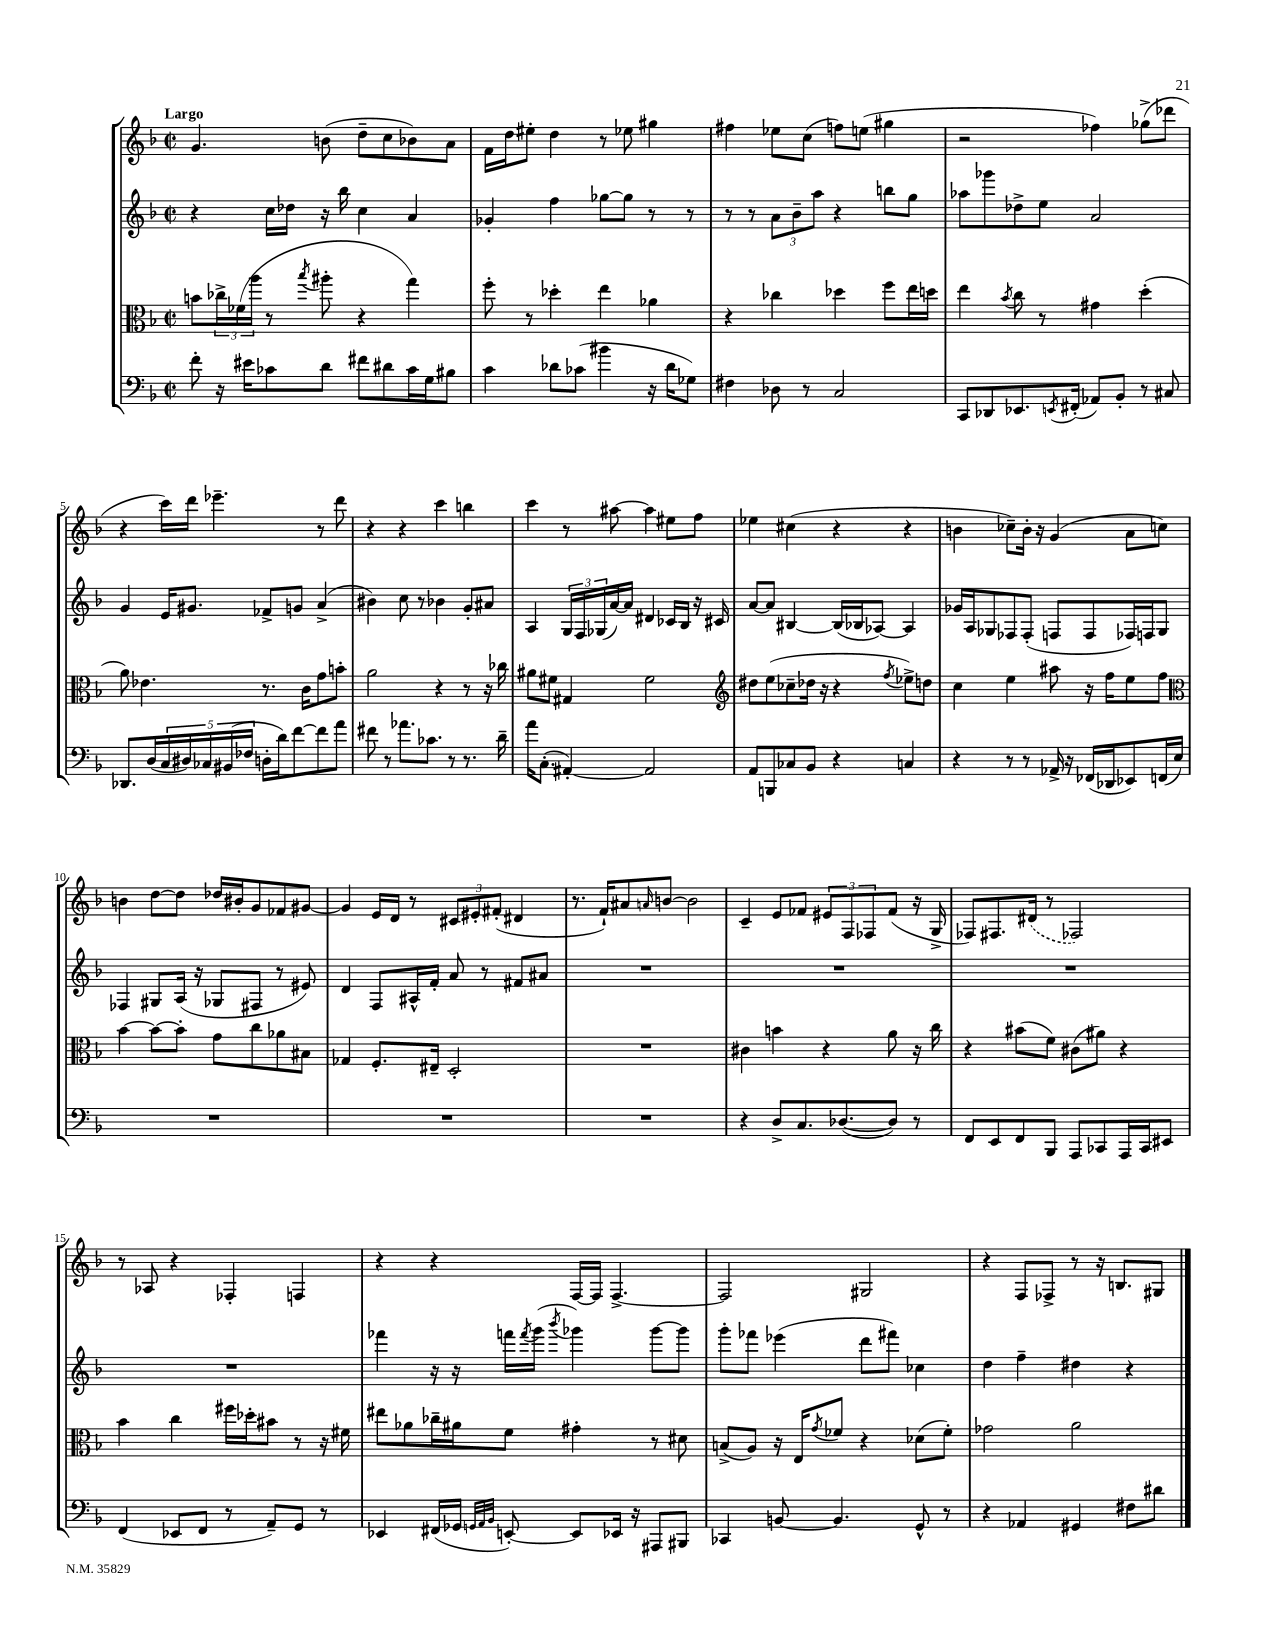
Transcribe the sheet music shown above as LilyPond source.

<<
\new StaffGroup <<
\new Staff = "s0" {
    \clef treble \key f \major \defaultTimeSignature \time 2/2 \tempo "Largo"
    g'4. b'8( d''8-- c''8 bes'8) a'8 |
    f'16 d''16 eis''8-. d''4 r8 ees''8 gis''4 |
    fis''4 ees''8 c''8( f''8) e''8( gis''4 |
    r2 fes''4) ges''8->( des'''8 |
    r4 c'''16) d'''16 ees'''4.-- r8 d'''8 |
    r4 r4 c'''4 b''4 |
    c'''4 r8 ais''8~ ais''4 eis''8 f''8 |
    ees''4 cis''4( r4 r4 |
    b'4 ces''8--) b'16-. r16 g'4( a'8 c''8) |
    b'4 d''8~ d''8 des''16 bis'16-. g'8 fes'8 gis'8~ |
    gis'4 e'16 d'16 r8 \tuplet 3/2 { cis'8 eis'8-. fis'8-.( } dis'4 |
    r8. f'16-!) ais'8 \grace { a'16 } b'8~ b'2 |
    c'4-- e'8 fes'8 \tuplet 3/2 { eis'8 f8 fes8 } fes'8( r16 g16-> |
    fes8) fis8. \once \slurDashed dis'16( r8 fes2) |
    r8 aes8 r4 fes4-. f4 |
    r4 r4 f16~ f16 f4.~-> |
    f2 gis2 |
    r4 f8 fes8-> r8 r16 b8. gis8 \bar "|." |
}
\new Staff = "s1" {
    \clef treble \key f \major \defaultTimeSignature \time 2/2
    r4 c''16 des''16 r16 bes''16 c''4 a'4 |
    ges'4-. f''4 ges''8~ ges''8 r8 r8 |
    r8 r8 \tuplet 3/2 { a'8 bes'8-- a''8 } r4 b''8 g''8 |
    aes''8 ges'''8 des''8-> e''8 a'2 |
    g'4 e'16 gis'8. fes'8-> g'8 a'4->( |
    bis'4) c''8 r8 bes'4 g'8-. ais'8 |
    a4 \tuplet 3/2 { g16 f16 ges16( } a'16~) a'16 dis'4 ces'16 bes16 r16 cis'16 |
    a'8~ a'8 bis4~ bis16( bes16 aes8~) aes4 |
    ges'16 a16 ges8 fes8 fes8-.( f8 f8 fes16) f16 ges8 |
    fes4 gis8 a16( r16 ges8 fis8 r8 eis'8) |
    d'4 f8 ais16-^ f'16-. a'8 r8 fis'8 ais'8 |
    R1 |
    R1 |
    R1 |
    R1 |
    fes'''4 r16 r16 f'''16 \acciaccatura { f'''8 } g'''16( \acciaccatura { bes'''8 } ges'''4) ges'''8~ ges'''8 |
    g'''8-. fes'''8 ees'''4( d'''8 fis'''8) ces''4 |
    d''4 f''4-- dis''4 r4 \bar "|." |
}
\new Staff = "s2" {
    \clef alto \key f \major \defaultTimeSignature \time 2/2
    b'8 \tuplet 3/2 { ces''16-> fes'16( a''16 } r8 \acciaccatura { bes''8 } ais''8-. r4 g''4) |
    f''8-. r8 des''4-. e''4 aes'4 |
    r4 ces''4 des''4 f''8 e''16 d''16 |
    e''4 \acciaccatura { bes'8 } c''8 r8 gis'4 d''4-.( |
    a'8) ees'4. r8. c'16 g'8 b'8-. |
    a'2 r4 r8 r16 ces''16 |
    ais'8 fis'8 gis4 fis'2 |
    \clef treble dis''8 e''8( ces''8-- des''16 r16 r4 \acciaccatura { f''8 } ees''8->) d''8 |
    c''4 e''4 ais''8 r16 f''16 e''8 f''8 |
    \clef alto bes'4~ bes'8~ bes'8-. g'8 c''8 aes'8 bis8 |
    ges4 f8.-. eis16-- d2-. |
    R1 |
    cis'4 b'4 r4 a'8 r16 c''16 |
    r4 bis'8( f'8) cis'8( ais'8) r4 |
    bes'4 c''4 fis''16 des''16-. bis'8 r8 r16 fis'16 |
    eis''8 aes'8 ces''16-- ais'16 f'8 gis'4-. r8 dis'8 |
    b8->( a8) r16 e16 \acciaccatura { g'8 } fes'8 r4 des'8( fes'8-.) |
    ges'2 a'2 \bar "|." |
}
\new Staff = "s3" {
    \clef bass \key f \major \defaultTimeSignature \time 2/2
    f'8-. r16 eis'16 ces'8 d'8 fis'8 dis'8 ces'16 g16 bis8 |
    c'4 des'8 ces'8( bis'4 r16 des'16 ges8) |
    fis4 des8 r8 c2 |
    c,8 des,8 ees,8. \acciaccatura { e,8 } fis,16-.( aes,8) bes,8-. r8 cis8 |
    des,8. d16( \tuplet 5/4 { c16 dis16) ces16 bis,16( fes16 } d16-. d'16) f'8~ f'8 a'8 |
    fis'8 r8 aes'8. ces'8. r8 r8. d'16-- |
    a'16 c8.-.( ais,4~-.) ais,2 |
    a,8 b,,8 ces8 bes,8 r4 c4 |
    r4 r8 r8 aes,16-> r16 fes,16( des,16 ees,8) f,16( e16) |
    R1 |
    R1 |
    R1 |
    r4 d8-> c8. des8.~( des8) r8 |
    f,8 e,8 f,8 bes,,8 a,,8 ces,8 a,,16 ces,16 eis,8 |
    f,4( ees,8 f,8 r8 a,8--) g,8 r8 |
    ees,4 fis,16( ges,16 \grace { g,32 a,32 bes,32 } e,8~-.) e,8 ees,16 r16 ais,,8 bis,,8 |
    ces,4 b,8~ b,4. g,8-^ r8 |
    r4 aes,4 gis,4 fis8 dis'8 \bar "|." |
}
>>
>>
